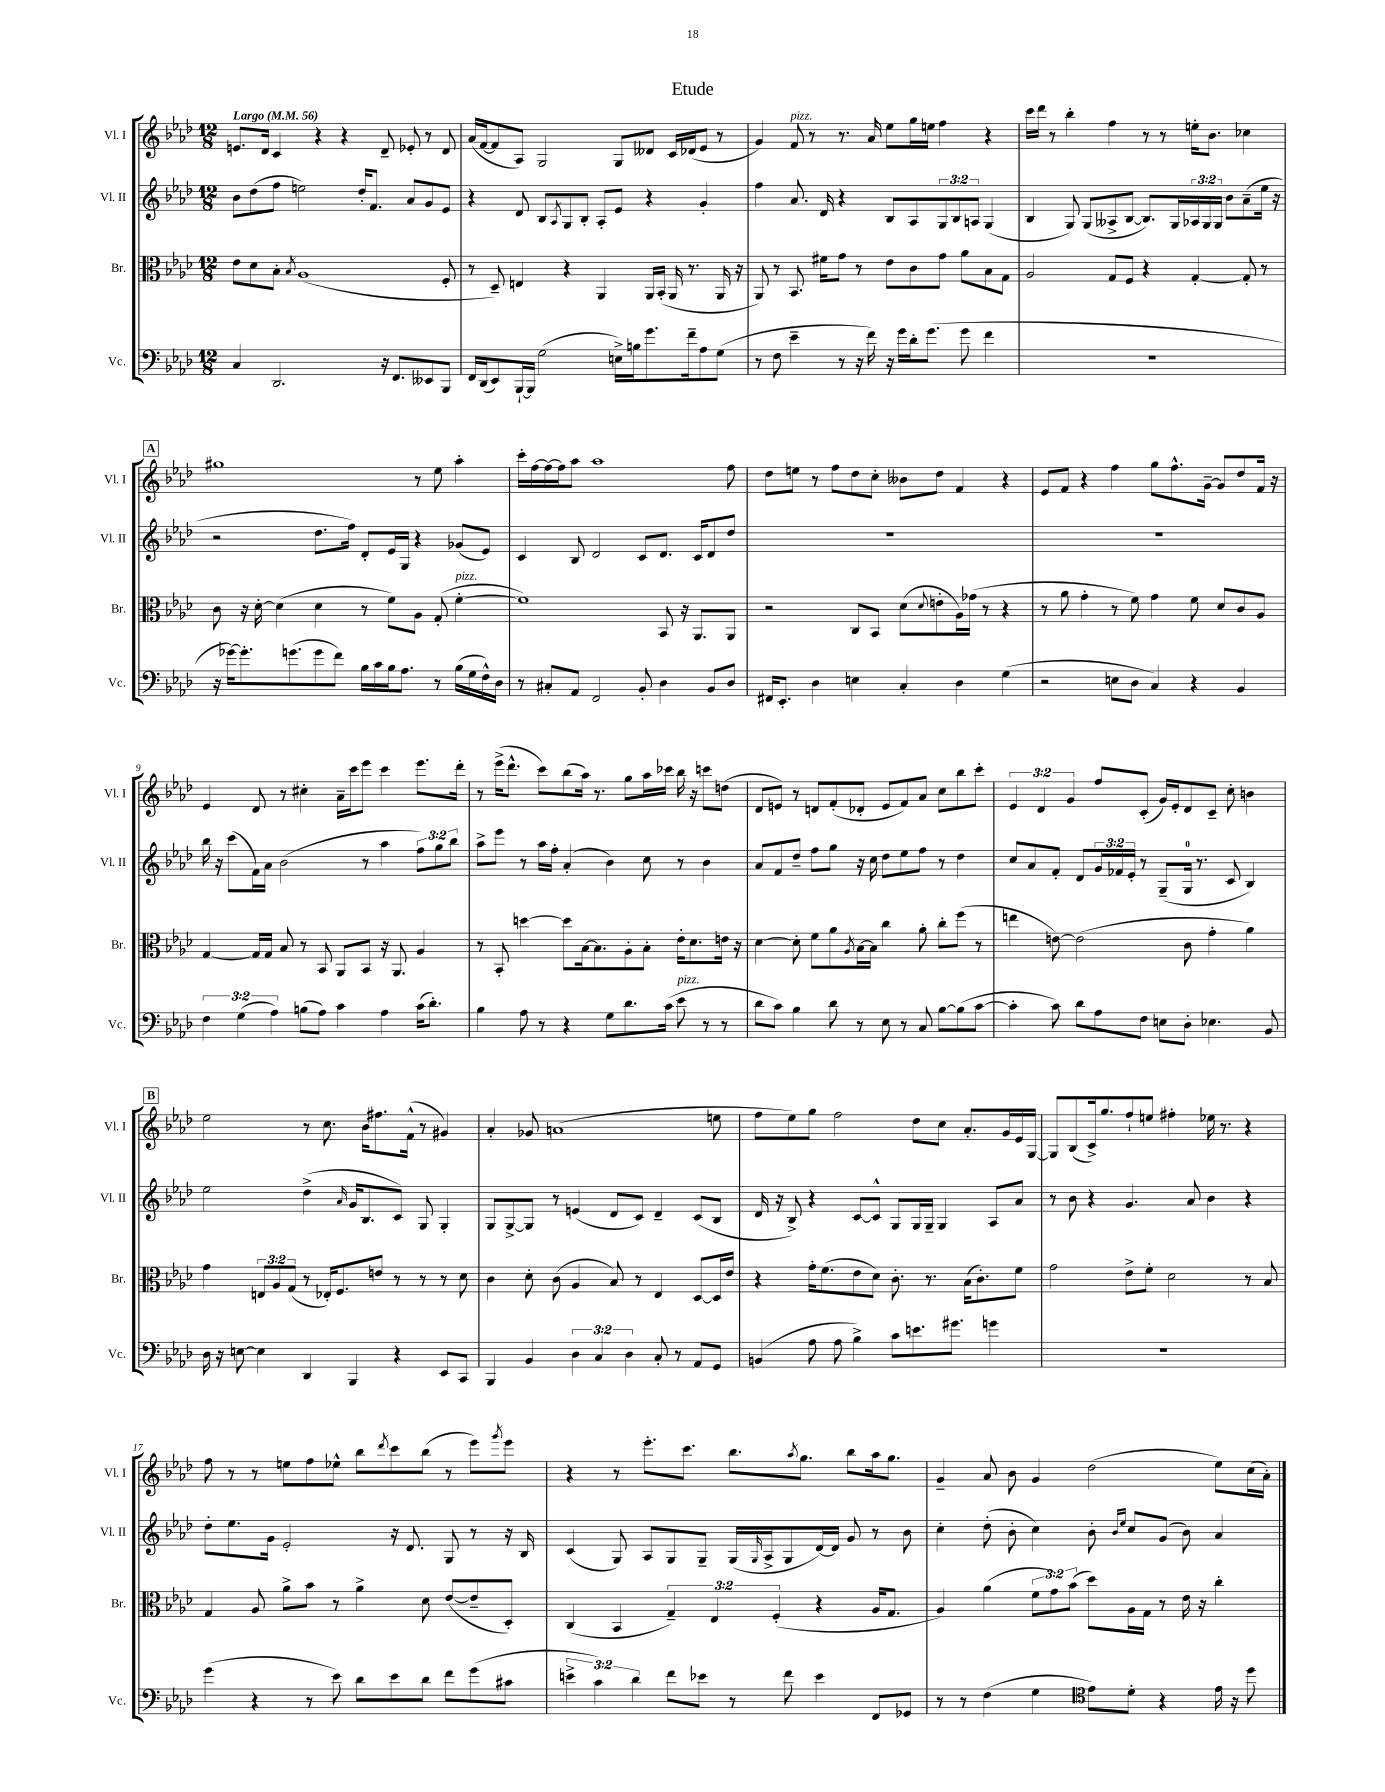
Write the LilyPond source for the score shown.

\header { title = "Etude" }
<<
\new StaffGroup <<
\new Staff = "s0" \with { instrumentName = "Vl. I" shortInstrumentName = "Vl. I" } {
    \clef treble \key aes \major \numericTimeSignature \time 12/8 \override Staff.TupletNumber.text = #tuplet-number::calc-fraction-text \tempo "Largo" 4 = 56
    e'8. des'16 c'4 r4 r4 des'8-- ees'8-. r8 des'8 |
    aes'16( f'16~ f'8 aes8) g2 g8 deses'8 c'16 des'16( ees'8 r8 |
    g'4) f'8^\markup { \italic "pizz." } r8 r8. aes'16 ees''8 g''16 e''16 f''4 r4 |
    c'''16 des'''16 r8 bes''4-. f''4 r8 r8 e''16-. bes'8. ces''4 |
    \mark \markup { \box "A" } gis''1 r8 ees''8 aes''4-. |
    c'''16-. f''16~ f''16~ f''16 aes''8 aes''1 f''8 |
    des''8 e''8 r8 f''8 des''8 c''8-. beses'8 des''8 f'4 r4 |
    ees'8 f'8 r4 f''4 g''8 f''8.-^ g'16~-- g'8 des''8 f'16 r16 |
    ees'4 des'8 r8 cis''4-. aes'16-- c'''16 ees'''8 c'''4 ees'''8. des'''16-. |
    r8 ees'''16->( des'''8.-^ c'''8) bes''8( aes''16) r8. g''8 aes''16 ces'''16 bes''16 r16 c'''8 d''8( |
    des'8 e'8) r8 d'8 f'8-.( des'8-. e'8 f'8) aes'8 c''8 bes''8 c'''8-. |
    \tuplet 3/2 { ees'4 des'4 g'4 } f''8 c'8-.( g'16) ees'16-. des'8 c'8-- c''8-. b'4 |
    \mark \markup { \box "B" } ees''2 r8 c''8. bes'16 fis''8. f'16-^( r8 gis'4) |
    aes'4-. ges'8 a'1( e''8 |
    f''8 ees''8) g''8 f''2 des''8 c''8 aes'8.-. g'16 ees'16 g16~ |
    g8 bes8( c'16->) g''8. f''8-! e''8 fis''4-. ees''16 r8. r4 |
    f''8 r8 r8 e''8 f''8 ees''8-^ bes''8 \acciaccatura { des'''8 } c'''8 bes''8( r8 ees'''8) \acciaccatura { g'''8 } ees'''8 |
    r4 r8 ees'''8.-. c'''8. bes''8. \acciaccatura { aes''8 } g''8. bes''8 aes''16 g''8. |
    g'4-- aes'8 bes'8 g'4 des''2( ees''8) c''16( aes'16-.) \bar "|." |
}
\new Staff = "s1" \with { instrumentName = "Vl. II" shortInstrumentName = "Vl. II" } {
    \clef treble \key aes \major \numericTimeSignature \time 12/8 \override Staff.TupletNumber.text = #tuplet-number::calc-fraction-text
    bes'8 des''8( f''8 e''2) des''16-. f'8. aes'8 g'8 ees'8 |
    r4 des'8 bes8 \acciaccatura { aes8 } g8 bes8-. aes8-. ees'8 r4 g'4-. |
    f''4 aes'8. des'16 r4 bes8 aes8 \tuplet 3/2 { g8 bes8 a8 } g4( |
    bes4 g8) g8( aeses8-> bes8~ bes8.) g16 \tuplet 3/2 { aes16 g16 g16 } bes'8 aes'8--( ees''16 r16 |
    \mark \markup { \box "A" } r2 des''8. f''16) des'8-. ees'16 g16 r4 ges'8( ees'8) |
    c'4 bes8 des'2 c'8 des'8. c'16 des'8 des''8 |
    R1. |
    R1. |
    bes''16 r16 c'''8( f'16) aes'16 bes'2( r8 aes''4 \tuplet 3/2 { f''8) g''8 bes''8 } |
    aes''8-> ees'''8 r8 aes''16 f''16-. aes'4-.( bes'4) c''8 r8 bes'4 |
    aes'8 f'8 des''8-- f''8 g''8 r16 c''16 des''8 ees''8 f''8 r8 des''4 |
    c''8 aes'8 f'8-. des'8 \tuplet 3/2 { g'16 fes'16 ees'16-. } r8 g8--( g16-0 r8. c'8 bes4) |
    \mark \markup { \box "B" } ees''2 des''4->( \grace { aes'16 } g'16 bes8. c'8) g8 g4-. |
    g8 g8~-> g8 r8 e'4( des'8 c'8) des'4-- c'8( bes8 |
    des'16 r16 bes8->) r4 c'8~ c'8-^ g8 g16 g16-- g4 aes8 aes'8 |
    r8 bes'8 r4 g'4. aes'8 bes'4 r4 |
    des''8-. ees''8. g'16 ees'2-. r16 des'8. g8 r8 r16 bes16 |
    c'4( g8) aes8 g8 g8-- g16( \grace { g16 } aes16-> g8 des'16~) des'16 g'8 r8 bes'8 |
    c''4-. des''8-.( bes'8-. c''4) bes'8-. \grace { bes'16 ees''16 } c''8 g'8( bes'8) aes'4 \bar "|." |
}
\new Staff = "s2" \with { instrumentName = "Br." shortInstrumentName = "Br." } {
    \clef alto \key aes \major \numericTimeSignature \time 12/8 \override Staff.TupletNumber.text = #tuplet-number::calc-fraction-text
    ees'8 des'8 bes8-. \acciaccatura { bes8 } aes1( f8-. |
    r8 des8--) e4 r4 aes,4 aes,16 bes,16-.( aes,16 r8. aes,16 r16 |
    aes,8) r8 bes,8. fis'16 g'8 r8 ees'8 c'8 g'8 aes'8 bes8 g8 |
    aes2 g8 f8 r4 g4~-. g8-. r8 |
    \mark \markup { \box "A" } c'8 r16 des'16~-. des'4( des'4 r8 f'8) aes8 g8-.( f'4~-.^\markup { \italic "pizz." } |
    f'1) bes,8 r16 aes,8. aes,8 |
    r2 c8 bes,8 des'8( \appoggiatura { des'8 } e'8-. aes16) ges'16( r8 r4 |
    r8 aes'8 g'4-. r8 f'8) g'4 f'8 des'8 c'8 aes8 |
    g4~ g16 g16 bes8 r8 bes,8 aes,8 bes,8 r16 aes,8. aes4 |
    r8 bes,8-. d''4~ d''8 bes16~ bes8. aes8-. bes8-. ees'16-. des'8. e'16 r16 |
    des'4~ des'8-. f'8 aes'8 \acciaccatura { aes8 } bes16~ bes16 c''4 aes'8-. c''8-. f''8( r8 |
    e''4 e'8~) e'2( c'8 g'4-. aes'4) |
    \mark \markup { \box "B" } g'4 \tuplet 3/2 { e8 aes8 g8( } r8 ees16-.) f8. e'8 r8 r8 r8 des'8 |
    c'4 des'8-. c'8( aes4 bes8) r8 ees4 des8~ des16 ees'16 |
    r4 g'16-. f'8.( ees'8 des'8) c'8.-. r8. bes16( c'8.-.) f'8 |
    g'2 ees'8-> f'8-. des'2 r8 bes8 |
    g4 aes8 aes'8-> bes'8 r8 aes'4-> des'8 ees'8~( ees'8-- des8-.) |
    c4( bes,4 \tuplet 3/2 { g4--) ees4 f4-.( } r4 aes16 g8. |
    aes4) aes'4( \tuplet 3/2 { f'8 g'8) bes'8( } des''8) aes16 g16 r8 ees'16 r16 c''4-. \bar "|." |
}
\new Staff = "s3" \with { instrumentName = "Vc." shortInstrumentName = "Vc." } {
    \clef bass \key aes \major \numericTimeSignature \time 12/8 \override Staff.TupletNumber.text = #tuplet-number::calc-fraction-text
    c4 des,2. r16 f,8. eeses,8 bes,,8 |
    f,16 des,16( ees,8) bes,,16~-! bes,,16 g2( e16->) b16 g'8. f'16-- aes8 g8( |
    r8 f8 ees'4-- r8 r16 f'16) r16 g'16 des'16-. g'8.( g'8 f'4 |
    R1. |
    \mark \markup { \box "A" } r16 ges'16~) ges'8.-. g'8.( g'8 f'8) bes16 c'16 bes16 aes8. r8 bes16( g16 f16-^) des16 |
    r8 cis8-. aes,8 f,2 bes,8-. des4 bes,8 des8 |
    fis,16 ees,8.-. des4 e4 c4-. des4 g4( |
    r2 e8 des8 c4) r4 bes,4 |
    \tuplet 3/2 { f4 g4( aes4) } b8( aes8) c'4 aes4 c'16( des'8.-.) |
    bes4 aes8 r8 r4 g8 des'8. c'16( ees'8^\markup { \italic "pizz." } r8 r8 |
    des'8 c'8) bes4 des'8 r8 ees8 r8 c8 bes8~ bes8( c'8~ |
    c'4-. c'8) des'8 aes8 f8 e8 des8-. ees4. bes,8 |
    \mark \markup { \box "B" } des16 r16 e8~ e4 des,4 bes,,4 r4 ees,8 c,8 |
    bes,,4 bes,4 \tuplet 3/2 { des4 c4 des4 } c8-. r8 aes,8 g,8 |
    b,4( aes8 aes8 bes4->) c'8 e'8. gis'8. g'4 |
    R1. |
    g'4( r4 r8 ees'8) des'8 ees'8 des'8 f'8 g'8( cis'8 |
    \tuplet 3/2 { e'4-> c'4) des'4 } f'8 ees'8 r8 f'8 ees'4 f,8 ges,8 |
    r8 r8 f4( g4 \clef tenor ees'8) des'8-. r4 ees'16 r16 des''8 \bar "|." |
}
>>
>>
